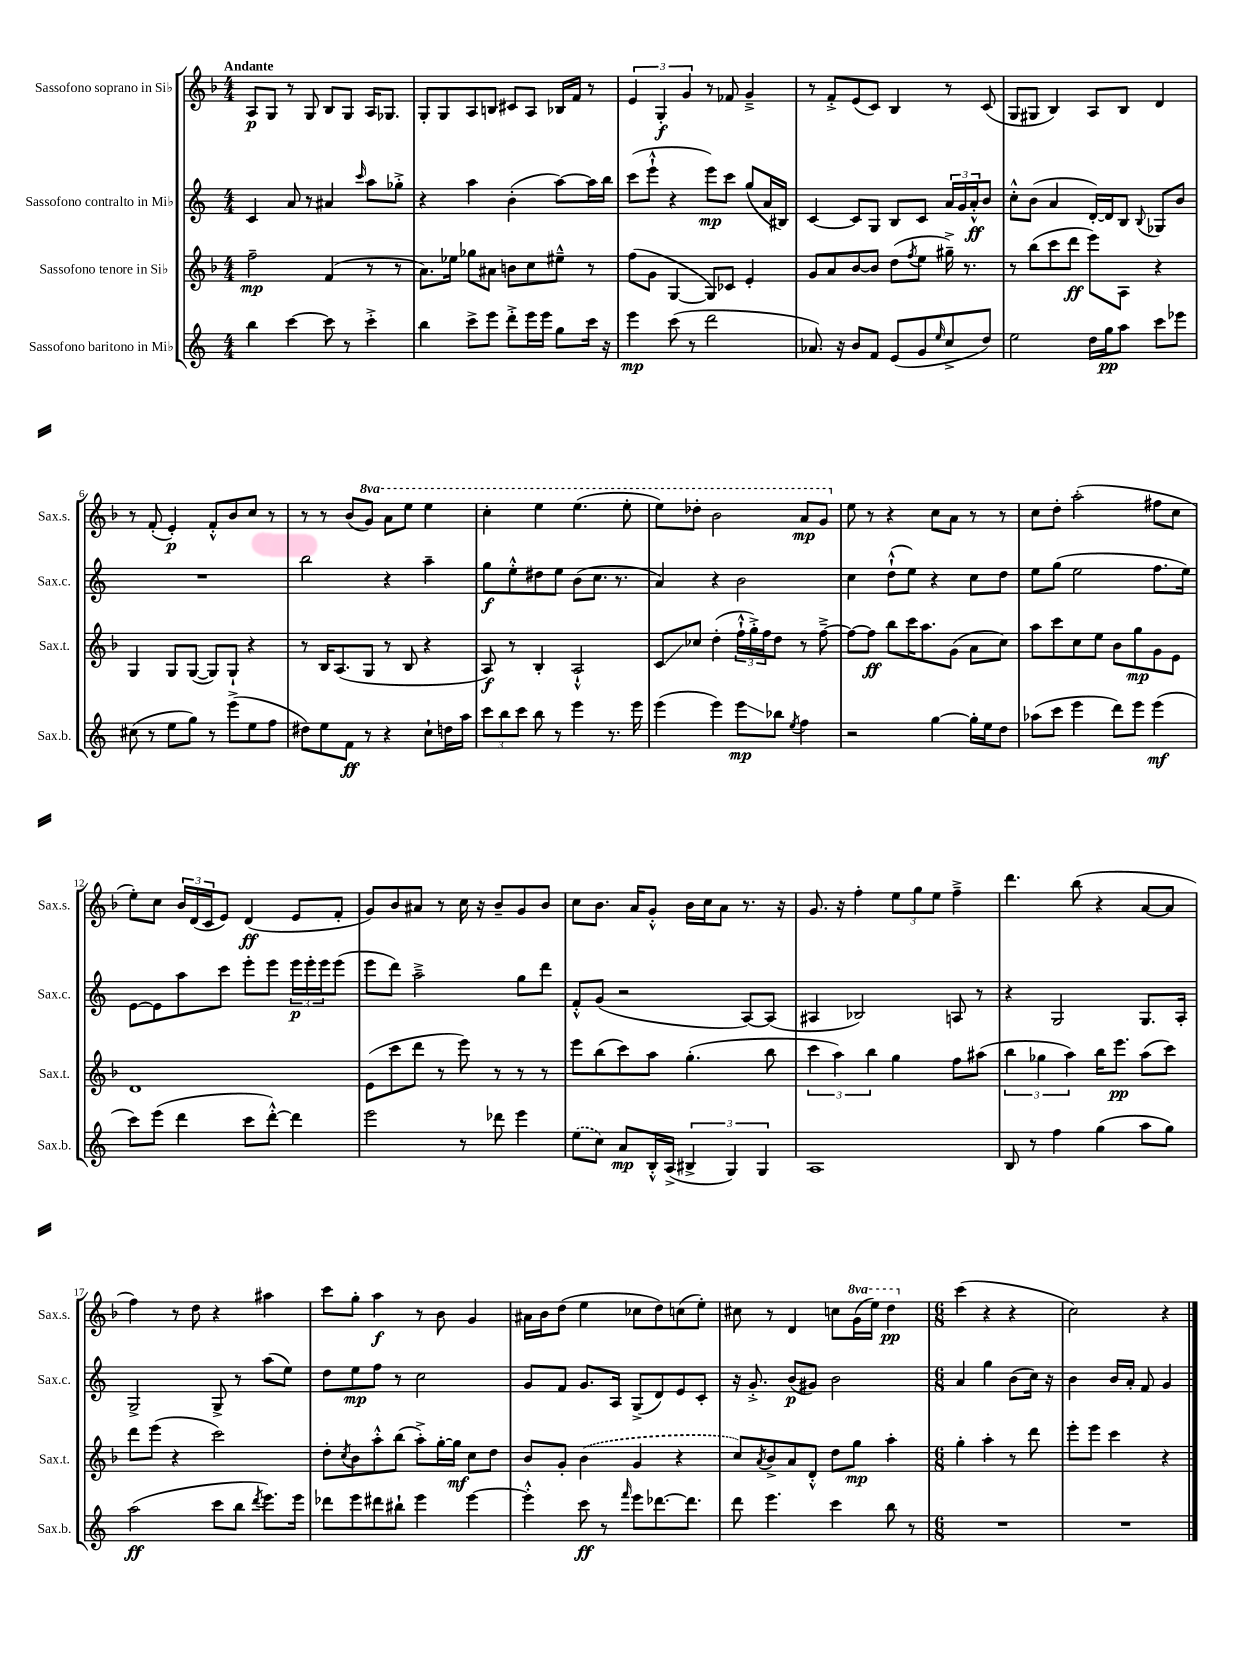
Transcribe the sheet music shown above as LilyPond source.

<<
\new StaffGroup <<
\new Staff = "s0" \with { instrumentName = "Sassofono soprano in Sib" shortInstrumentName = "Sax.s." } {
    \clef treble \key f \major \numericTimeSignature \time 4/4 \set Staff.ottavationMarkups = #ottavation-simple-ordinals \tempo "Andante"
    a8\p g8 r8 g8 bes8 g8 a16 ges8. |
    g8-. g8 a8 b8 cis'8 a8 bes16 f'16 r8 |
    \tuplet 3/2 { e'4 g4-.\f g'4 } r8 fes'8 g'4---> |
    r8 f'8-.-> e'8( c'8) bes4 r8 c'8( |
    g8 gis8 bes4) a8 bes8 d'4 |
    r8 f'8-.( e'4-.\p) f'8-.-^ bes'8 c''8 r8 |
    r8 r8 bes'8( \ottava #1 g''8) a''8 e'''8 e'''4 |
    c'''4-. e'''4 e'''4.( e'''8-. |
    e'''8) des'''8-. bes''2 a''8\mp g''8 \ottava #0 |
    e''8 r8 r4 c''8 a'8 r8 r8 |
    c''8 d''8-. a''2-.( fis''8 c''8 |
    e''8-.) c''8 \tuplet 3/2 { bes'16 d'16( c'16 } e'8) d'4\ff( e'8 f'8-. |
    g'8) bes'8 ais'8 r8 c''16 r16 bes'8-- g'8 bes'8 |
    c''8 bes'8. a'16 g'8-.-^ bes'16 c''16 a'8 r8. r16 |
    g'8. r16 f''4-. \tuplet 3/2 { e''8 g''8 e''8 } f''4---> |
    d'''4. bes''8( r4 a'8~ a'8 |
    f''4) r8 d''8 r4 ais''4 |
    c'''8 g''8-. a''4\f r8 bes'8 g'4 |
    ais'16 bes'16 d''8( e''4 ces''8 d''8) c''8( e''8-.) |
    cis''8 r8 d'4 c''8 \ottava #1 g''16( e'''16) d'''4\pp \ottava #0 |
    \numericTimeSignature \time 6/8 c'''4( r4 r4 |
    c''2) r4 \bar "|." |
}
\new Staff = "s1" \with { instrumentName = "Sassofono contralto in Mib" shortInstrumentName = "Sax.c." } {
    \clef treble \key c \major \numericTimeSignature \time 4/4
    c'4 a'8 r8 ais'4 \grace { c'''16 } a''8 ges''8-.-> |
    r4 a''4 b'4-.( a''8~) a''16 b''16 |
    c'''8( e'''8-!-^ r4 e'''8\mp) c'''8 g''8( a'16 bis16) |
    c'4~ c'8 g8 b8 c'8 \tuplet 3/2 { a'16 g'16 a'16-.-^\ff } b'8 |
    c''8-.-^ b'8( a'4 d'16~-.) d'16 b8 \appoggiatura { b8 } ges8 b'8 |
    R1 |
    b''2 r4 a''4-- |
    g''8\f e''8-.-^ dis''8 e''8 b'8( c''8. r8. |
    a'4) r4 b'2 |
    c''4 d''8-!-^( e''8) r4 c''8 d''8 |
    e''8 g''8( e''2 f''8. e''16) |
    e'8~ e'8 a''8 c'''8 e'''8-. e'''8 \tuplet 3/2 { e'''16\p e'''16-. e'''16 } e'''8( |
    e'''8 d'''8) a''2---> g''8 d'''8 |
    f'8-.-^ g'8( r2 a8~) a8( |
    ais4 bes2) a8 r8 |
    r4 g2 g8. a16-. |
    g2-> g8-> r8 a''8( e''8) |
    d''8 e''8\mp f''8 r8 c''2 |
    g'8 f'8 g'8. a16 g8->( d'8) e'8 c'8-. |
    r16 g'8.-.-> b'8\p( gis'8) b'2 |
    \numericTimeSignature \time 6/8 a'4 g''4 b'8( c''16) r16 |
    b'4 b'16 a'16-. f'8 g'4 \bar "|." |
}
\new Staff = "s2" \with { instrumentName = "Sassofono tenore in Sib" shortInstrumentName = "Sax.t." } {
    \clef treble \key f \major \numericTimeSignature \time 4/4
    f''2--\mp f'4( r8 r8 |
    a'8.) ees''16 ges''8 ais'8 b'8 c''8 eis''8---^ r8 |
    f''8( g'8 g4~ g8) ces'8 e'4-. |
    g'8 a'8 bes'8~ bes'8 d''8( \acciaccatura { f''8 } e''8 gis''16--->) r8. |
    r8 bes''8( c'''8 d'''8\ff e'''8) a8 r4 |
    g4 g8 g8~( g8) g8-! r4 |
    r8 bes16 a8.( g8 r8 bes8 r4 |
    a8\f) r8 bes4-. a2-!-^ |
    c'8\glissando ces''8 d''4-.( \tuplet 3/2 { f''16-!-^ g''16-.->) f''16 } d''8 r8 f''8~---> |
    f''8~ f''8\ff bes''8 c'''16 a''8. g'8( a'8 c''8) |
    a''8 c'''8 c''8 e''8 bes'8 g''8\mp g'8 e'8 |
    d'1 |
    e'8( c'''8 d'''8 r8 e'''8) r8 r8 r8 |
    e'''8 bes''8( c'''8) a''8 g''4.-.( bes''8 |
    \tuplet 3/2 { c'''4 a''4) bes''4 } g''4 f''8 ais''8( |
    \tuplet 3/2 { bes''4 ges''4 a''4) } bes''16 e'''8.\pp a''8( c'''8) |
    d'''8 e'''8( r4 c'''2) |
    d''8-. \acciaccatura { c''8 } bes'8 a''8-.-^ bes''8( a''8-.->) g''16~-. g''16\mf c''8 d''8 |
    bes'8 g'8-. \once \slurDashed bes'4( g'4 r4 |
    c''8) \acciaccatura { a'8 } bes'8-> a'8 d'8-.-^ d''8 g''8\mp a''4-. |
    \numericTimeSignature \time 6/8 g''4-. a''4-. r8 d'''8 |
    e'''8-. e'''8 c'''4 r4 \bar "|." |
}
\new Staff = "s3" \with { instrumentName = "Sassofono baritono in Mib" shortInstrumentName = "Sax.b." } {
    \clef treble \key c \major \numericTimeSignature \time 4/4
    b''4 c'''4~ c'''8 r8 c'''4-.-> |
    b''4 c'''8-> e'''8 d'''8-.-> e'''16 e'''16 g''8 c'''16 r16 |
    e'''4\mp c'''8( r8 d'''2 |
    aes'8.) r16 b'8 f'8 e'8( g'8 \grace { e''16 } c''8-> d''8) |
    e''2 d''16 g''16\pp a''8 c'''8 ees'''8 |
    cis''8( r8 e''8 g''8) r8 e'''8->( e''8 f''8 |
    dis''8) e''8 f'8\ff r8 r4 c''8-! d''16 a''16 |
    \tuplet 3/2 { c'''8 b''8 c'''8 } b''8 r8 e'''4 r8. e'''16 |
    e'''4( e'''4) e'''8\glissando\mp bes''8 \acciaccatura { e''8 } f''4 |
    r2 g''4~ g''16-. e''16 d''8 |
    aes''8( c'''8 e'''4 d'''8) e'''8 e'''4\mf( |
    c'''8) e'''8( d'''4 c'''8 d'''8~-.-^) d'''4 |
    e'''2 r8 des'''8 e'''4 |
    \once \slurDashed e''8( c''8) a'8\mp b16-.-^ a16->( \tuplet 3/2 { bis4-> g4) g4 } |
    a1 |
    b8 r8 f''4 g''4( a''8 g''8) |
    a''2\ff( c'''8 b''8 \acciaccatura { d'''8 } e'''8.) e'''16 |
    des'''8 e'''8 dis'''8 bis''8-! e'''4 e'''4~ |
    e'''4-.-^ c'''8\ff r8 \grace { f'''16 } e'''8 des'''8.~ des'''8. |
    d'''8 e'''4. c'''4 b''8 r8 |
    \numericTimeSignature \time 6/8 R2. |
    R2. \bar "|." |
}
>>
>>
